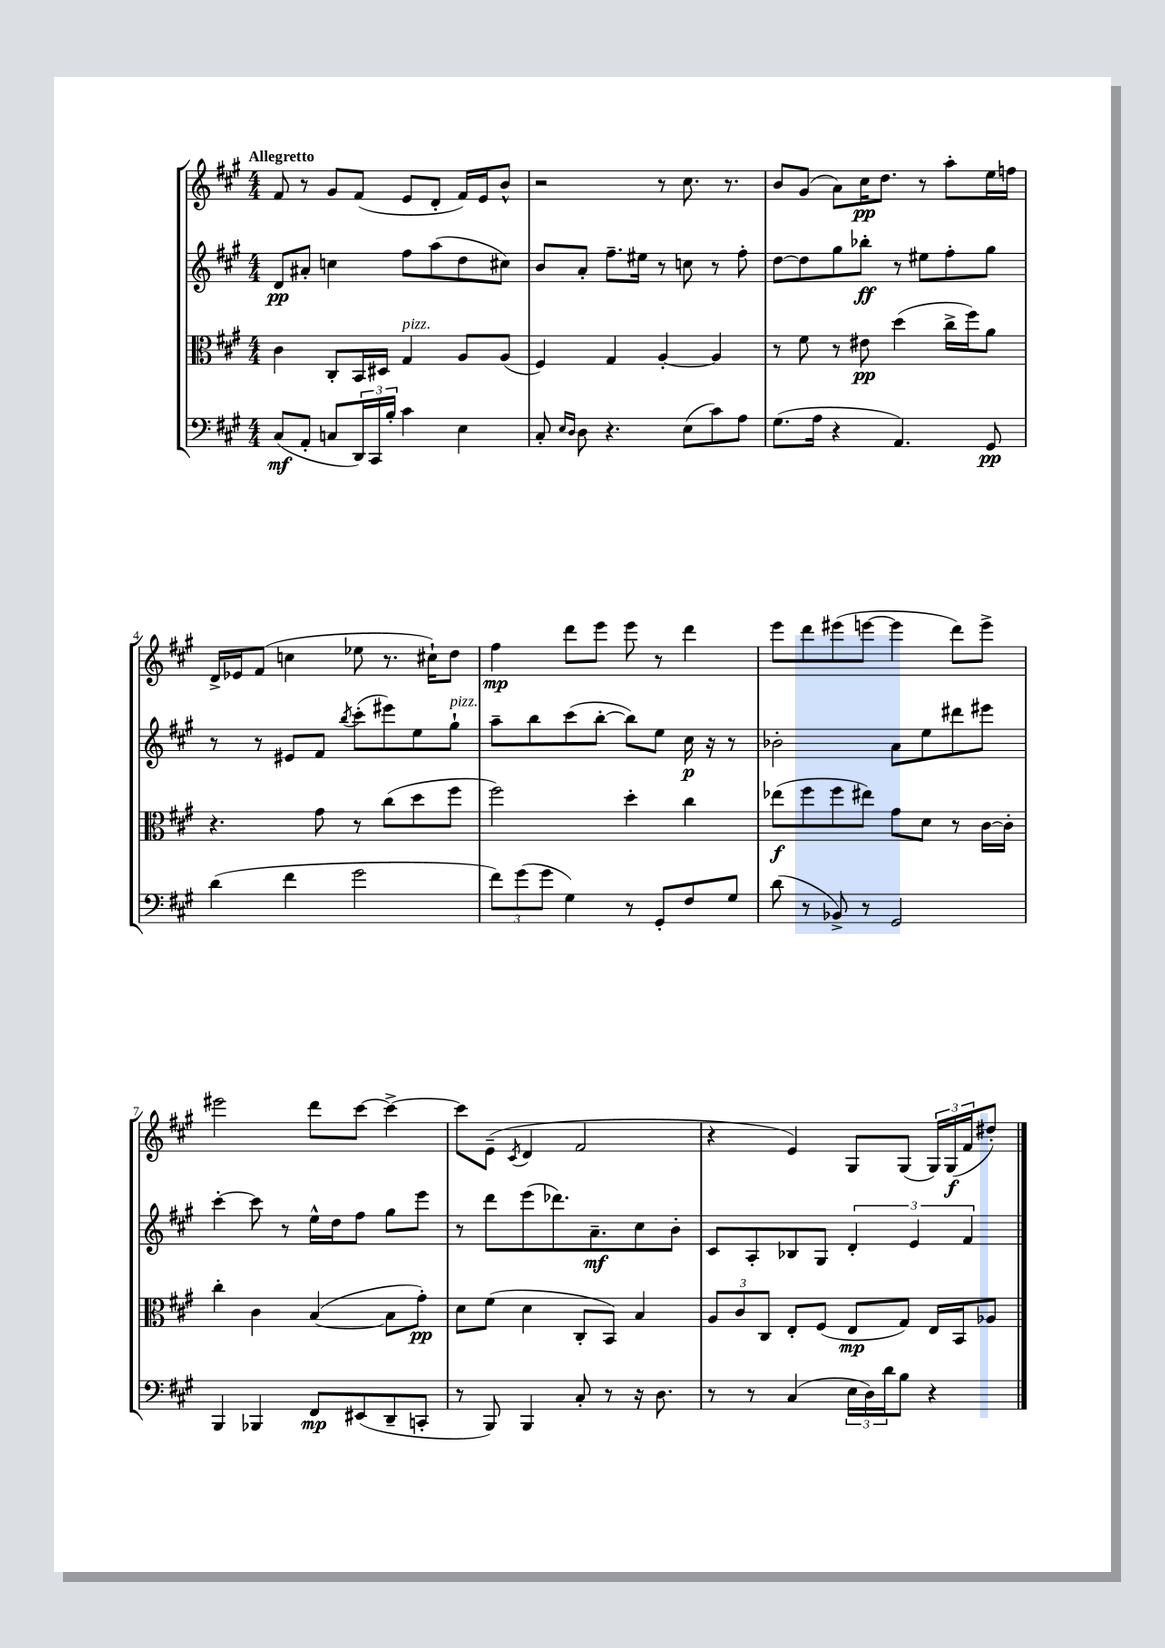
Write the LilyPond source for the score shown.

<<
\new StaffGroup <<
\new Staff = "s0" {
    \clef treble \key a \major \numericTimeSignature \time 4/4 \tempo "Allegretto"
    fis'8 r8 gis'8 fis'8( e'8 d'8-. fis'16) e'16 b'8-^ |
    r2 r8 cis''8. r8. |
    b'8 gis'8( a'8) cis''16\pp d''8. r8 a''8-. e''16 f''16 |
    d'16-> ees'16 fis'8( c''4 ees''8 r8. cis''16-!) d''8 |
    fis''4\mp d'''8 e'''8 e'''8 r8 d'''4 |
    e'''8 d'''8 eis'''8( e'''8~ e'''4 d'''8) e'''8-> |
    eis'''2 d'''8 cis'''8~ cis'''4~-> |
    cis'''8 e'8--( \acciaccatura { cis'8 } d'4 fis'2 |
    r4 e'4) gis8 gis8( \tuplet 3/2 { gis16) gis16\f( fis'16 } dis''8-.) \bar "|." |
}
\new Staff = "s1" {
    \clef treble \key a \major \numericTimeSignature \time 4/4
    d'8\pp ais'8-. c''4 fis''8 a''8( d''8 cis''8) |
    b'8 a'8-. fis''8.-- eis''16 r8 c''8 r8 fis''8-. |
    d''8~ d''8 gis''8 bes''8-.\ff r8 eis''8 fis''8-. gis''8 |
    r8 r8 eis'8 fis'8 \acciaccatura { b''8 } cis'''8-.( eis'''8) e''8 gis''8-!^\markup { \italic "pizz." } |
    a''8-- b''8 cis'''8( b''8~-. b''8) e''8 cis''16\p r16 r8 |
    bes'2-. a'8 e''8 dis'''8 eis'''8 |
    cis'''4~-. cis'''8 r8 e''16-^ d''16 fis''8 gis''8 e'''8 |
    r8 d'''8 e'''8( des'''8.) a'8.--\mf cis''8 b'8-. |
    cis'8 a8-. bes8 gis8 \tuplet 3/2 { d'4-. e'4 fis'4 } \bar "|." |
}
\new Staff = "s2" {
    \clef alto \key a \major \numericTimeSignature \time 4/4
    cis'4 cis8-. b,16 dis16 gis4^\markup { \italic "pizz." } a8 a8( |
    fis4) gis4 a4~-. a4 |
    r8 fis'8 r8 eis'8\pp d''4( cis''16-> fis''16) a'8 |
    r4. gis'8 r8 cis''8( d''8 fis''8 |
    fis''2) d''4-. cis''4 |
    ees''8\f( fis''8 fis''8 eis''8) gis'8 d'8 r8 cis'16~ cis'16-. |
    cis''4-. cis'4 b4~( b8 gis'8-.\pp) |
    d'8 fis'8( d'4 cis8-. b,8) b4 |
    \tuplet 3/2 { a8 cis'8 cis8 } e8-. fis8( e8\mp gis8) e16 b,16 aes8 \bar "|." |
}
\new Staff = "s3" {
    \clef bass \key a \major \numericTimeSignature \time 4/4
    cis8\mf( a,8-. c8 \tuplet 3/2 { d,16) cis,16 b16-. } cis'4 e4 |
    cis8-. \grace { e16 d16 } d8 r4. e8( cis'8) a8 |
    gis8.( a16 r4 a,4.) gis,8\pp |
    d'4( fis'4 gis'2 |
    \tuplet 3/2 { fis'8) gis'8( gis'8 } gis4) r8 gis,8-. fis8 gis8 |
    d'8( r8 bes,8->) r8 gis,2 |
    b,,4 bes,,4 fis,8\mp eis,8( d,8-- c,8-. |
    r8 b,,8) b,,4 cis8-. r8 r16 d8. |
    r8 r8 cis4( \tuplet 3/2 { e16 d16) d'16 } b8 r4 \bar "|." |
}
>>
>>
